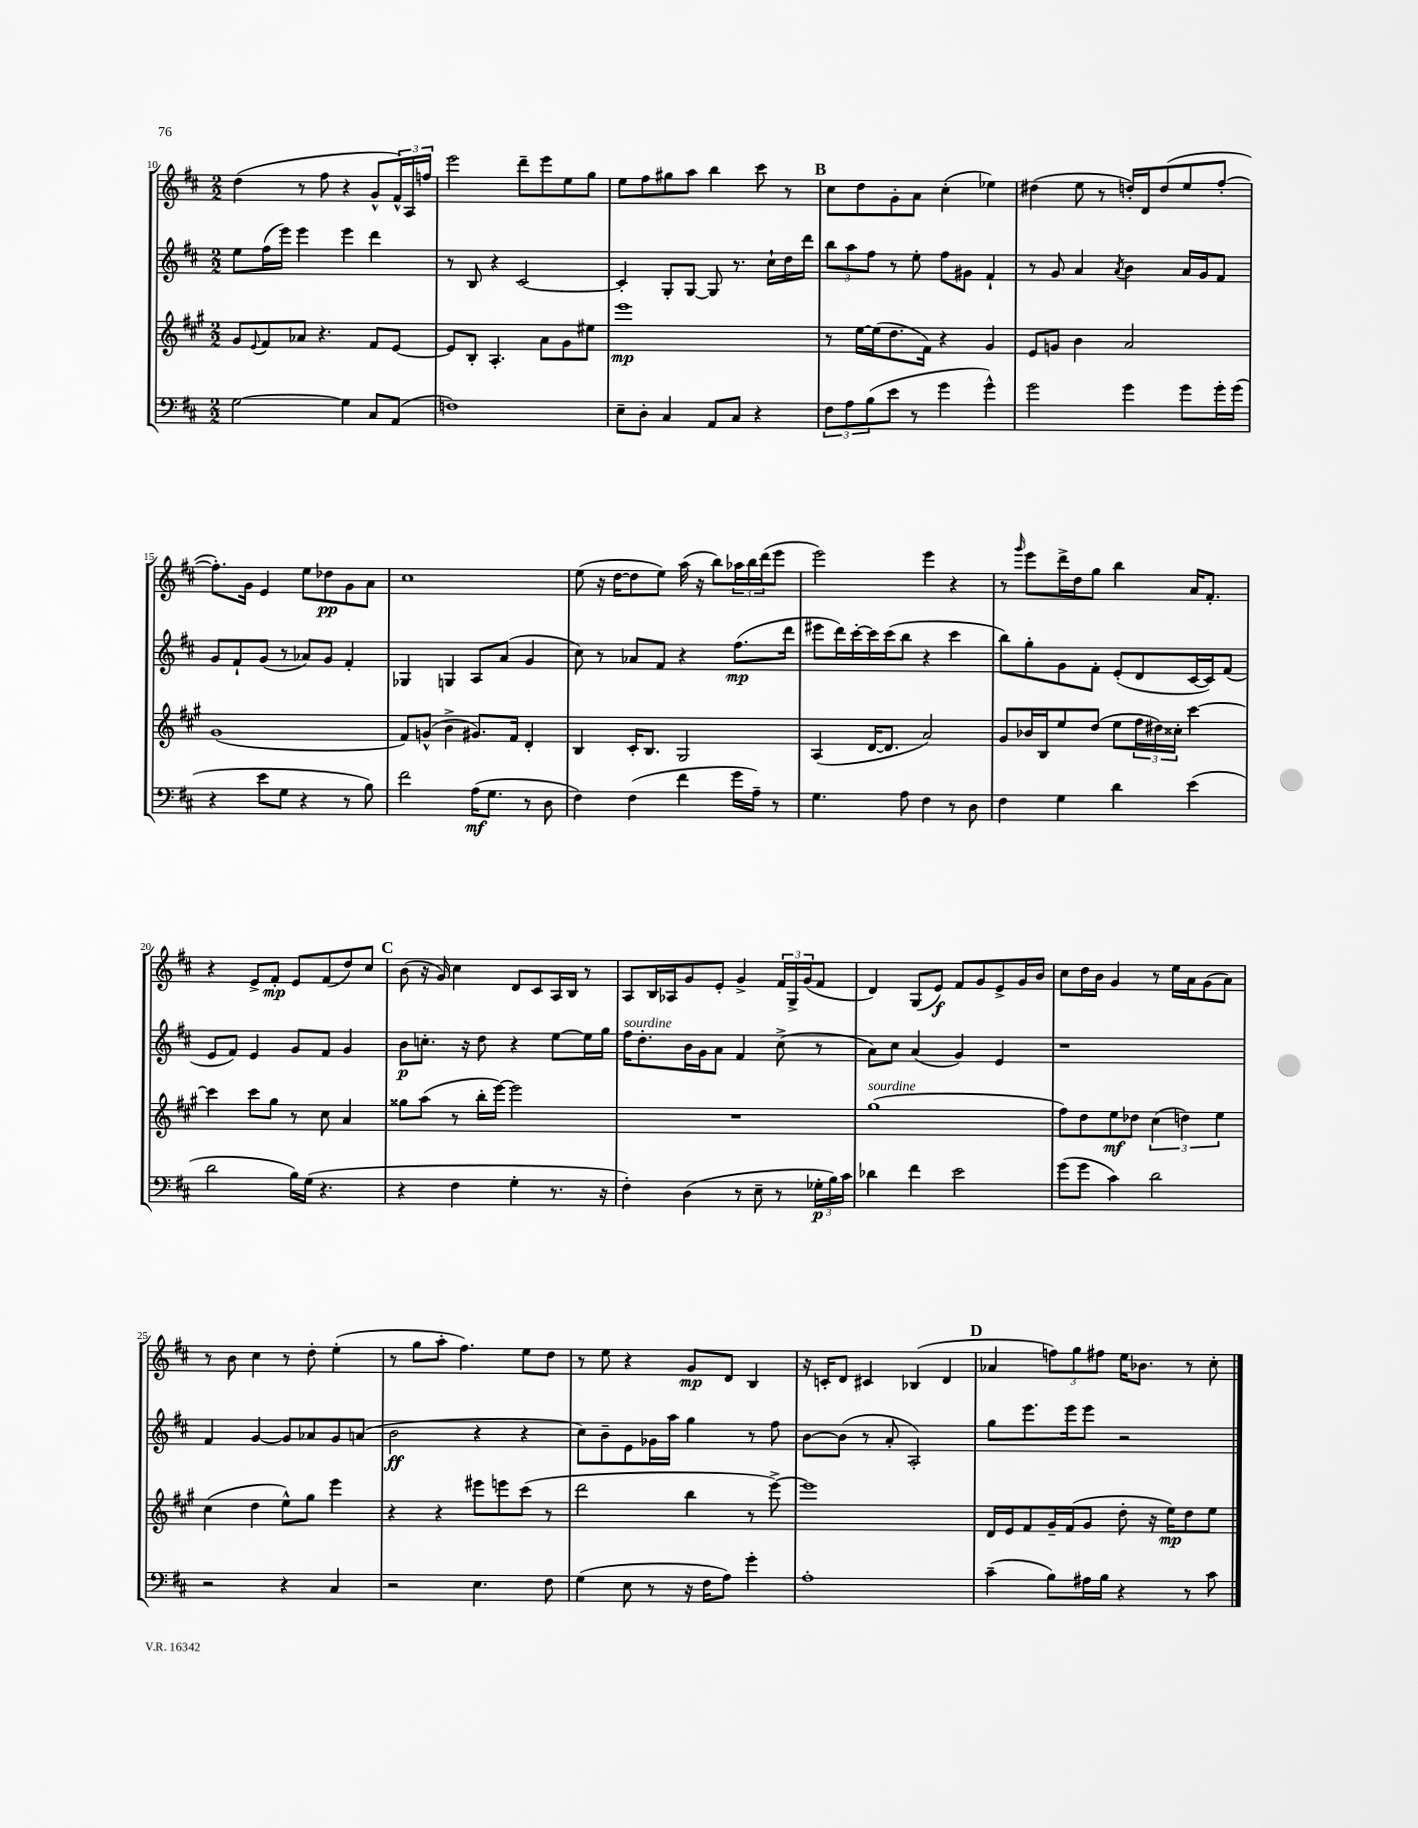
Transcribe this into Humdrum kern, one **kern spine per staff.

**kern	**dynam	**kern	**dynam	**kern	**dynam	**kern	**dynam
*part4	*part4	*part3	*part3	*part2	*part2	*part1	*part1
*staff4	*staff4	*staff3	*staff3	*staff2	*staff2	*staff1	*staff1
*clefF4	*	*clefG2	*	*clefG2	*	*clefG2	*
*k[f#c#]	*	*k[f#c#g#]	*	*k[f#c#]	*	*k[f#c#]	*
*M2/2	*	*M2/2	*	*M2/2	*	*M2/2	*
=10	=10	=10	=10	=10	=10	=10	=10
[2G\	.	8g#/L	.	8ee\L	.	(4dd\	.
.	.	8qqe/	.	.	.	.	.
.	.	8f#/	.	(16ff#\L	.	.	.
.	.	.	.	16eee\JJ)	.	.	.
.	.	8a-X/J	.	4eee\	.	8r	.
.	.	4.r	.	.	.	8ff#\	.
4G\]	.	.	.	4eee\	.	4r	.
8C#/L	.	8f#/L	.	4ddd\	.	8g^^/L	.
(8AA/J	.	[8e/J	.	.	.	24f#^^/L)	.
.	.	.	.	.	.	24A/	.
.	.	.	.	.	.	24ffn/JJ	.
=11	=11	=11	=11	=11	=11	=11	=11
1Fn)	.	8e/L]	.	8r	.	2eee\	.
.	.	8B'/J	.	8B/	.	.	.
.	.	4.A'/	.	4r	.	.	.
.	.	.	.	[2c#/	.	8ddd~\L	.
.	.	8a\L	.	.	.	8eee\	.
.	.	8g#\	.	.	.	8ee\	.
.	.	8ee#X\J	.	.	.	8gg\J	.
=12	=12	=12	=12	=12	=12	=12	=12
8E~\L	.	1eee	mp	4c#'/]	.	8ee\L	.
8D'\J	.	.	.	.	.	8ff#\	.
4C#/	.	.	.	8G'/L	.	8gg#X\	.
.	.	.	.	[8G/J	.	8aa\J	.
8AA/L	.	.	.	8G/]	.	4bb\	.
8C#/J	.	.	.	8.r	.	.	.
4r	.	.	.	.	.	8ccc#\	.
.	.	.	.	16cc#`\LL	.	.	.
.	.	.	.	16dd\	.	8r	.
.	.	.	.	16ddd\JJ	.	.	.
!!LO:REH:place=s1:t=B
=13	=13	=13	=13	=13	=13	=13	=13
12F#\L	.	8r	.	12bb\L	.	8cc#\L	.
12A\	.	.	.	12aa\	.	.	.
.	.	[16ee\LL	.	.	.	8dd\	.
(12B\	.	.	.	12ff#\J	.	.	.
.	.	(16ee\J]	.	.	.	.	.
8e\J	.	8.dd\	.	8r	.	8g'\	.
8r	.	.	.	8ee'\	.	8a\J	.
.	.	16f#\Jk)	.	.	.	.	.
4g\	.	4r	.	8ff#\L	.	(4cc#'\	.
.	.	.	.	8g#X\J	.	.	.
4g^^\)	.	4g#/	.	4f#`/	.	4ee-X\)	.
=14	=14	=14	=14	=14	=14	=14	=14
2g\	.	8e/L	.	8r	.	(4dd#X\	.
.	.	8gn/J	.	8g/	.	.	.
.	.	4b\	.	4a/	.	8ee\	.
.	.	.	.	.	.	8r	.
.	.	.	.	8qa/	.	.	.
4g\	.	2a/	.	4b\	.	16ddn'/LL)	.
.	.	.	.	.	.	16d/J	.
.	.	.	.	.	.	(8dd/	.
8g\L	.	.	.	16a/LL	.	8ee/	.
.	.	.	.	16g/J	.	.	.
16g'\L	.	.	.	8f#/J	.	[8ff#'/J	.
(16g\JJ	.	.	.	.	.	.	.
!!LO:LB:g=z
=15	=15	=15	=15	=15	=15	=15	=15
4r	.	(1g#	.	8g/L	.	8.ff#'\L])	.
.	.	.	.	8f#`/	.	.	.
.	.	.	.	.	.	16g\Jk	.
8e\L	.	.	.	(8g/J	.	4e/	.
8G\J	.	.	.	8r	.	.	.
4r	.	.	.	8a-X/L)	.	8ee\L	.
.	.	.	.	8g/J	.	8dd-X\	pp
8r	.	.	.	4f#'/	.	8g\	.
8B\)	.	.	.	.	.	8a\J	.
=16	=16	=16	=16	=16	=16	=16	=16
2f#\	.	8f#/L)	.	4G-X/	.	1cc#	.
.	.	(8gn^^/J	.	.	.	.	.
.	.	4b^\	.	4Gn/	.	.	.
(16A\KL	mf	8.g#X/L)	.	8A/L	.	.	.
8.G\J	.	.	.	.	.	.	.
.	.	.	.	(8a/J	.	.	.
.	.	16f#/Jk	.	.	.	.	.
8r	.	4d'/	.	4g/	.	.	.
8D\	.	.	.	.	.	.	.
=17	=17	=17	=17	=17	=17	=17	=17
4F#\)	.	4B/	.	8cc#\)	.	(8ee\	.
.	.	.	.	8r	.	16r	.
.	.	.	.	.	.	[16dd\KL	.
(4F#\	.	16c#'/KL	.	8a-X/L	.	8dd\]	.
.	.	8.B/J	.	.	.	.	.
.	.	.	.	8f#/J	.	8ee\J)	.
4f#\	.	2G#/	.	4r	.	(16aa\	.
.	.	.	.	.	.	16r	.
.	.	.	.	.	.	8bb\L)	.
16g\LL	.	.	.	(8.ff#\L	mp	24aa-X\L	.
.	.	.	.	.	.	24bb\	.
16A~\JJ)	.	.	.	.	.	.	.
.	.	.	.	.	.	(24ddd\J	.
8r	.	.	.	.	.	8eee\J	.
.	.	.	.	16ddd\Jk	.	.	.
=18	=18	=18	=18	=18	=18	=18	=18
4.G\	.	(4A/	.	8eee#X\L	.	2eee\)	.
.	.	.	.	16ddd\L)	.	.	.
.	.	.	.	[16ccc#'\	.	.	.
.	.	[16d/KL	.	16ccc#\]	.	.	.
.	.	8.d/J]	.	(16ccc#\J	.	.	.
8A\	.	.	.	8bb\J	.	.	.
4F#\	.	2a/)	.	4r	.	4eee\	.
8r	.	.	.	4ccc#\	.	4r	.
8D\	.	.	.	.	.	.	.
=19	=19	=19	=19	=19	=19	=19	=19
4F#\	.	8g#/L	.	8bb\L)	.	8r	.
.	.	.	.	.	.	16qqggg/	.
.	.	16b-X/L	.	8gg'\	.	8eee\L	.
.	.	16B/J	.	.	.	.	.
4G\	.	8ee/	.	8g\	.	16ddd^\L	.
.	.	.	.	.	.	16dd\J	.
.	.	(8dd/J	.	8f#'\J	.	8gg\J	.
4d\	.	8ee\L	.	(8e'/L	.	4bb\	.
.	.	24ff#\L	.	8d/	.	.	.
.	.	24dd#X\)	.	.	.	.	.
.	.	24cc##X'\JJ	.	.	.	.	.
(4e\	.	[4ccc#\	.	[16c#/L	.	16a/KL	.
.	.	.	.	16c#/J])	.	8.f#'/J	.
.	.	.	.	(8f#/J	.	.	.
!!LO:LB:g=z
=20	=20	=20	=20	=20	=20	=20	=20
2d\	.	4ccc#\]	.	8e/L	.	4r	.
.	.	.	.	8f#/J)	.	.	.
.	.	8ccc#\L	.	4e/	.	8e^/L	.
.	.	8gg#\J	.	.	.	8f#'/J	mp
16B\LL)	.	8r	.	8g/L	.	8e/L	.
(16G\JJ	.	.	.	.	.	.	.
4.r	.	8cc#\	.	8f#/J	.	(8f#/	.
.	.	4a/	.	4g/	.	8dd/)	.
.	.	.	.	.	.	8cc#/J	.
!!LO:REH:place=s1:t=C
=21	=21	=21	=21	=21	=21	=21	=21
4r	.	8gg##X\L	.	8b\L	p	(8b\	.
.	.	(8aa\J	.	8.ccn'\J	.	16r	.
.	.	.	.	.	.	16g/)	.
4F#\	.	8r	.	.	.	4cc#\	.
.	.	.	.	16r	.	.	.
.	.	16bb'\LL	.	8dd\	.	.	.
.	.	[16eee\JJ)	.	.	.	.	.
4G'\	.	2eee\]	.	4r	.	8d/L	.
.	.	.	.	.	.	8c#/	.
8.r	.	.	.	[8ee\L	.	16A/L	.
.	.	.	.	.	.	16B/JJ	.
.	.	.	.	16ee\L]	.	8r	.
16r	.	.	.	16gg\JJ	.	.	.
=22	=22	=22	=22	=22	=22	=22	=22
!	!	!	!	!LO:TX:a:i:t=sourdine	!	!	!
4F#'\)	.	1r	.	16ff#\KL	.	8A/L	.
.	.	.	.	8.dd'\	.	.	.
.	.	.	.	.	.	16B/L	.
.	.	.	.	.	.	16A-X/J	.
(4D\	.	.	.	16b\L	.	8g/	.
.	.	.	.	16g\J	.	.	.
.	.	.	.	8a\J	.	8e'/J	.
8r	.	.	.	4f#/	.	4g^/	.
8E~\	.	.	.	.	.	.	.
8r	.	.	.	(8cc#^\	.	24f#/LL	.
.	.	.	.	.	.	24G^/	.
.	.	.	.	.	.	(24g/J	.
24G-X'\LL	p	.	.	8r	.	8f#/J	.
24B\)	.	.	.	.	.	.	.
24c#\JJ	.	.	.	.	.	.	.
=23	=23	=23	=23	=23	=23	=23	=23
!	!	!LO:TX:a:i:t=sourdine	!	!	!	!	!
4d-X\	.	(1gg#	.	8a\L)	.	4d/)	.
.	.	.	.	8cc#\J	.	.	.
4f#\	.	.	.	(4a/	.	(8G/L	.
.	.	.	.	.	.	8e/J)	f
2e\	.	.	.	4g/)	.	8f#/L	.
.	.	.	.	.	.	8g/	.
.	.	.	.	4e/	.	8e^/	.
.	.	.	.	.	.	16g/L	.
.	.	.	.	.	.	16b/JJ	.
=24	=24	=24	=24	=24	=24	=24	=24
(8g\L	.	8ff#\L)	.	1r	.	8cc#\L	.
8g\J	.	8dd\	.	.	.	16dd\L	.
.	.	.	.	.	.	16b\JJ	.
4c#\)	.	8ee\	mf	.	.	4g/	.
.	.	8dd-X\J	.	.	.	.	.
2d\	.	(6cc#\	.	.	.	8r	.
.	.	.	.	.	.	16ee\LL	.
.	.	6ddn\)	.	.	.	.	.
.	.	.	.	.	.	16a\J	.
.	.	.	.	.	.	(8g\	.
.	.	6ee\	.	.	.	.	.
.	.	.	.	.	.	8a\J)	.
!!LO:LB:g=z
=25	=25	=25	=25	=25	=25	=25	=25
2r	.	(4cc#\	.	4f#/	.	8r	.
.	.	.	.	.	.	8b\	.
.	.	4dd\	.	[4g/	.	4cc#\	.
4r	.	8ee^^\L)	.	8g/L]	.	8r	.
.	.	8gg#\J	.	8a-X/	.	8dd'\	.
4C#/	.	4eee\	.	8g/	.	(4ee'\	.
.	.	.	.	(8an/J	.	.	.
=26	=26	=26	=26	=26	=26	=26	=26
2r	.	4r	.	2b\	ff	8r	.
.	.	.	.	.	.	8gg\L	.
.	.	4r	.	.	.	8aa'\J	.
.	.	.	.	.	.	4.ff#\)	.
4.E\	.	8eee#X\L	.	4r	.	.	.
.	.	8eeen\	.	.	.	.	.
.	.	(8ccc#\J	.	4r	.	8ee\L	.
8F#\	.	8r	.	.	.	8dd\J	.
=27	=27	=27	=27	=27	=27	=27	=27
(4G\	.	2ddd\	.	8cc#\L)	.	8r	.
.	.	.	.	8b~\	.	8ee\	.
8E\	.	.	.	8e\	.	4r	.
8r	.	.	.	16g-X\L	.	.	.
.	.	.	.	16aa\JJ	.	.	.
16r	.	4bb\	.	4gg\	.	8g/L	mp
16F#\KL	.	.	.	.	.	.	.
8A\J)	.	.	.	.	.	8d/J	.
4g'\	.	8r	.	8r	.	4B/	.
.	.	[8eee^\)	.	8ff#\	.	.	.
=28	=28	=28	=28	=28	=28	=28	=28
1A'	.	1eee]	.	[8b\L	.	16r	.
.	.	.	.	.	.	16cn'/KL	.
.	.	.	.	(8b\J]	.	8d/J	.
.	.	.	.	8r	.	4c#X/	.
.	.	.	.	8a'/	.	.	.
.	.	.	.	2A'/)	.	(4B-X/	.
.	.	.	.	.	.	4d/	.
!!LO:REH:place=s1:t=D
=29	=29	=29	=29	=29	=29	=29	=29
(4c#~\	.	16d/LL	.	8gg\L	.	4a-X/	.
.	.	16e/J	.	.	.	.	.
.	.	8f#/	.	8.eee\	.	.	.
8B\L)	.	16g#~/L	.	.	.	12ffn\L)	.
.	.	(16f#/J	.	16eee\k	.	.	.
.	.	.	.	.	.	12gg\	.
16A#X\L	.	8g#/J	.	8eee\J	.	.	.
.	.	.	.	.	.	12ff#X\J	.
16B\JJ	.	.	.	.	.	.	.
4r	.	8dd'\	.	2r	.	16ee\KL	.
.	.	.	.	.	.	8.b-X\J	.
.	.	16r	.	.	.	.	.
.	.	16ee\KL)	mp	.	.	.	.
8r	.	8dd\	.	.	.	8r	.
8c#\	.	8ee\J	.	.	.	8cc#'\	.
==	==	==	==	==	==	==	==
*-	*-	*-	*-	*-	*-	*-	*-
